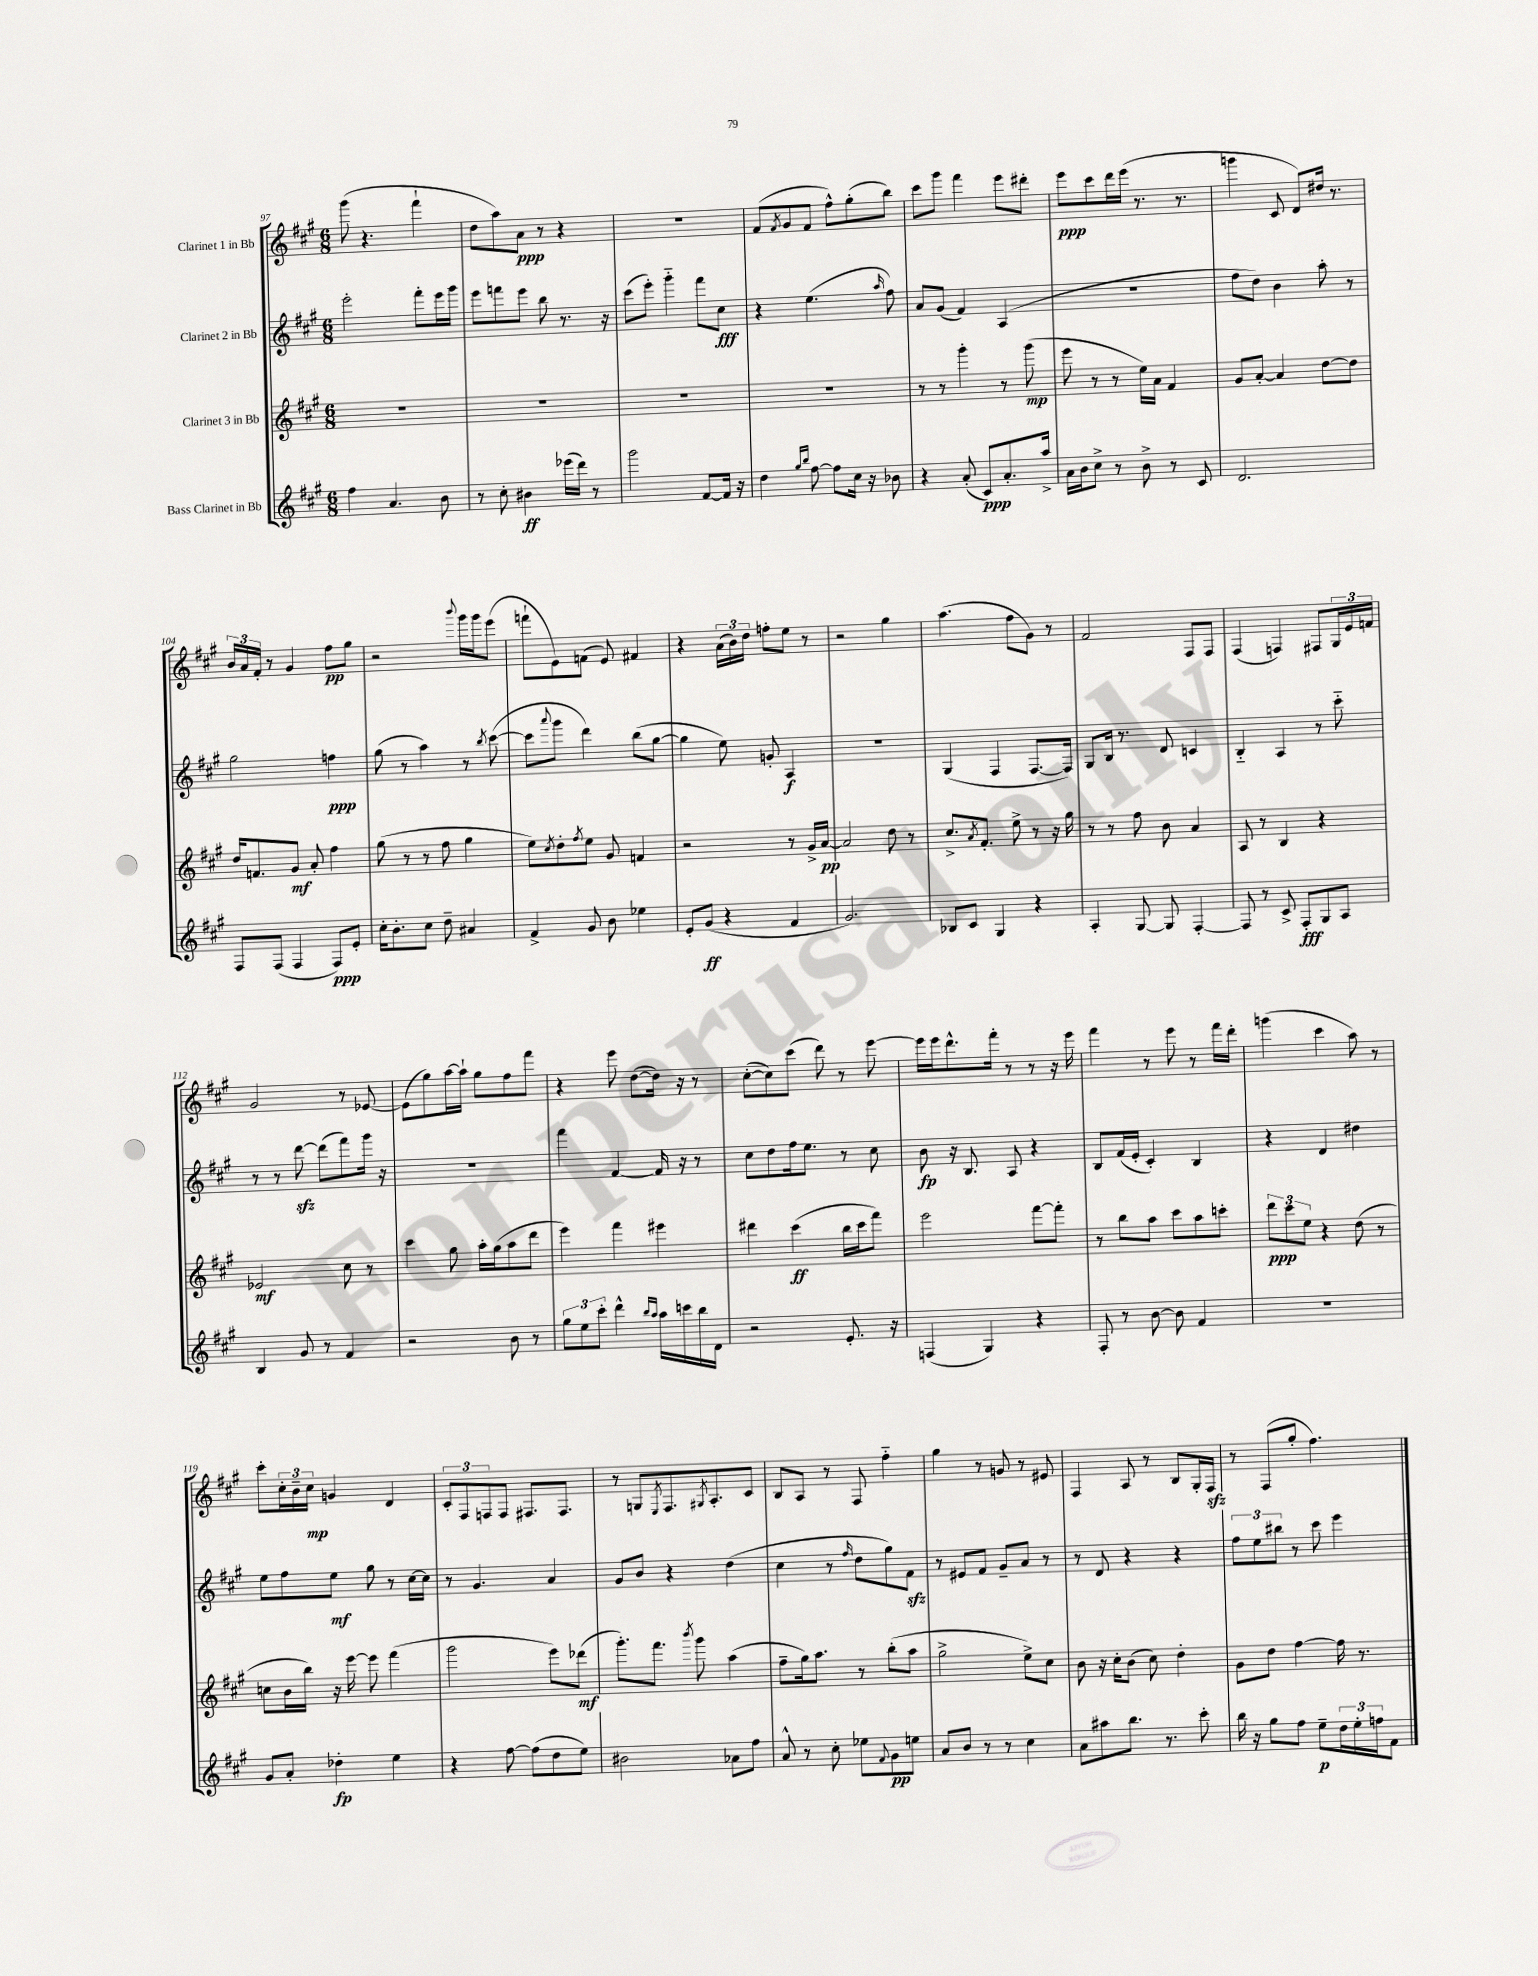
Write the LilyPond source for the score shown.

<<
\new StaffGroup <<
\new Staff = "s0" \with { instrumentName = "Clarinet 1 in Bb" } {
    \clef treble \key a \major \numericTimeSignature \time 6/8
    gis'''8( r4. fis'''4-! |
    d''8 a''8) a'8\ppp r8 r4 |
    r2. |
    fis'8( \acciaccatura { fis'8 } gis'8 fis'8 fis''8-^) gis''8-.( b''8) |
    cis'''8 gis'''8 fis'''4 e'''8 dis'''8-. |
    e'''8\ppp cis'''8 d'''16 e'''16( r8. r8. |
    g'''4 cis'8 d'8) dis''16 r8. |
    \tuplet 3/2 { b'16 a'16 fis'16-. } r8 gis'4 fis''8\pp gis''8 |
    r2 \appoggiatura { b'''8 } gis'''16 gis'''16 e'''8( |
    f'''8-! e'8) f'8( e'8) fis'4 |
    r4 \tuplet 3/2 { a'16( b'16) d''16 } f''8-. e''8 r8 |
    r2 gis''4 |
    a''4.( fis''8 gis'8) r8 |
    fis'2 fis8 fis8 |
    fis4( f4) fis8 \tuplet 3/2 { gis16 e'16 f'16 } |
    gis'2 r8 ees'8~ |
    ees'8( gis''8) a''16~ a''16-! gis''8 fis''8 fis'''8 |
    r4 e'''8 d''8~( d''16) r16 r8 |
    cis''8~-.( cis''8) cis'''8( d'''8) r8 e'''8~ |
    e'''16 e'''16 d'''8.-^ fis'''16-. r8 r8 r16 e'''16 |
    fis'''4 r8 e'''8 r8 fis'''16 d'''16-. |
    g'''4( cis'''4 a''8) r8 |
    cis'''8-. \tuplet 3/2 { cis''16-. b'16-- cis''16\mp } g'4 d'4 |
    \tuplet 3/2 { cis'8-. fis8 f8 } f8 fis8. fis8. |
    r8 g8 \acciaccatura { e8 } fis8. \acciaccatura { gis8 } a8.-. cis'8 |
    b8 a8 r8 fis8 fis''4-_ |
    gis''4 r8 g'8 r8 eis'8 |
    fis4 a8 r8 b8 gis16-. fis16\sfz |
    r8 fis8( gis''8-. fis''4.) \bar "|." |
}
\new Staff = "s1" \with { instrumentName = "Clarinet 2 in Bb" } {
    \clef treble \key a \major \numericTimeSignature \time 6/8
    e'''2-. fis'''8-. e'''16 gis'''16 |
    e'''8 f'''8 e'''8 b''8 r8. r16 |
    cis'''8( e'''8-.) gis'''4-_ fis'''8 cis''8\fff |
    r4 e''4.( \grace { a''16 } fis''8) |
    a'8 gis'8( fis'4) a4( |
    R2. |
    fis''8 d''8) b'4 a''8-. r8 |
    gis''2 f''4\ppp |
    gis''8( r8 a''4) r8 \acciaccatura { b''8 } cis'''8~( |
    cis'''8 \appoggiatura { a'''8 } gis'''8 d'''4) b''8( gis''8~ |
    gis''4 e''8) g'8-. a4\f |
    R2. |
    gis4( fis4 fis8.~ fis16) |
    gis8 b16 r8. d'8 c'4 |
    b4-_ a4 r8 cis'''8-_ |
    r8 r8 d'''8~\sfz d'''8( fis'''8) gis'''16 r16 |
    R2. |
    fis'''4 fis'4~ fis'16 r16 r8 |
    cis''8 d''8 fis''16 e''8. r8 cis''8 |
    b'8\fp r16 b8. a8 r4 |
    b8 fis'16( e'16-. cis'4-.) b4 |
    r4 d'4 dis''4 |
    e''8 fis''8 e''8\mf gis''8 r8 cis''16~ cis''16 |
    r8 gis'4. a'4 |
    gis'8 b'8 r4 d''4( |
    cis''4 r8 \grace { fis''16 } d''8 gis''8) fis'8\sfz |
    r8 eis'8 fis'8 gis'8-- a'8 r8 |
    r8 d'8 r4 r4 |
    \tuplet 3/2 { fis''8 e''8 bis''8 } r8 cis'''8 e'''4 \bar "|." |
}
\new Staff = "s2" \with { instrumentName = "Clarinet 3 in Bb" } {
    \clef treble \key a \major \numericTimeSignature \time 6/8
    R2. |
    R2. |
    R2. |
    R2. |
    r8 r8 gis'''4-. r8 gis'''8\mp( |
    e'''8 r8 r8 e''16) a'16 fis'4 |
    gis'8 a'8~-. a'4 d''8~ d''8 |
    d''16 f'8. gis'8\mf a'8-. fis''4 |
    gis''8( r8 r8 fis''8 gis''4 |
    e''8) \acciaccatura { cis''8 } d''8-. \acciaccatura { fis''8 } e''8 gis'8 f'4 |
    r2 r8 gis'16-> a'16~\pp |
    a'2 d''8 r8 |
    cis''8.-> \acciaccatura { a'8 } fis'8.-. e''8-> r8 r16 gis''16 |
    r8 r8 fis''8 b'8 a'4 |
    a8 r8 b4 r4 |
    ees'2\mf cis''8 r8 |
    cis'''4 gis''8 a''16-. gis''16( a''8 d'''8 |
    e'''4) fis'''4 eis'''4 |
    dis'''4 cis'''4\ff( b''16 cis'''16 fis'''8) |
    e'''2 fis'''8~ fis'''8-. |
    r8 b''8 a''8 cis'''8 a''8 c'''8-. |
    \tuplet 3/2 { d'''8\ppp cis'''8 e''8 } r4 d''8( r8 |
    c''8 b'16 b''16) r16 e'''16~ e'''8 fis'''4( |
    gis'''2 e'''8) des'''8\mf( |
    gis'''8.-.) fis'''8. \acciaccatura { b'''8 } gis'''8 a''4( |
    fis''8-- gis''16) a''8. r8 b''8-.( a''8 |
    gis''2-> e''8->) cis''8 |
    b'8 r16 cis''16-. b'8( cis''8) d''4-. |
    gis'8 d''8 fis''4~ fis''16 r8. \bar "|." |
}
\new Staff = "s3" \with { instrumentName = "Bass Clarinet in Bb" } {
    \clef treble \key a \major \numericTimeSignature \time 6/8
    fis''4 a'4. b'8 |
    r8 cis''8-. bis'4\ff ees'''16( d'''16) r8 |
    gis'''2 fis'8~ fis'16 r16 |
    d''4 \grace { gis''16 b''16 } fis''8~ fis''8 cis''16 r16 bes'8 |
    r4 a'8-.( cis'8\ppp) a'8.-. a''16-> |
    a'16 b'16 cis''8-> r8 b'8-> r8 cis'8 |
    d'2. |
    fis8 fis8( fis4 fis8\ppp) e'8-. |
    cis''16-. b'8.-. cis''8 d''8-- ais'4 |
    fis'4-> gis'8 b'8 ees''4 |
    e'8-. gis'8\ff( r4 fis'4 |
    gis'2.) |
    bes8 cis'8 gis4 r4 |
    a4-. gis8~ gis8 fis4~-. |
    fis8 r8 cis'8-> fis8-.\fff gis8 a8 |
    b4 gis'8 r8 fis'4 |
    r2 b'8 r8 |
    \tuplet 3/2 { gis''8 e''8 cis'''8-. } d'''4-^ \grace { b''16 a''16 } a''16 c'''16 b''16 d'16 |
    r2 e'8.-. r16 |
    f4( gis4) r4 |
    fis8-. r8 b'8~ b'8 fis'4 |
    R2. |
    gis'8 a'8-. des''4-.\fp e''4 |
    r4 fis''8~ fis''8( d''8 e''8) |
    bis'2 aes'8 fis''8 |
    a'8-^ r8 cis''8-. ees''8 \appoggiatura { fis'8 } gis'8\pp e''8 |
    a'8 b'8 r8 r8 cis''4 |
    a'8 ais''8 b''8. r8. cis'''8-. |
    b''16 r16 gis''8 fis''8 e''8--\p \tuplet 3/2 { d''16 e''16-. f''16 } fis'8 \bar "|." |
}
>>
>>
\layout { \context { \Score currentBarNumber = #97 } }
